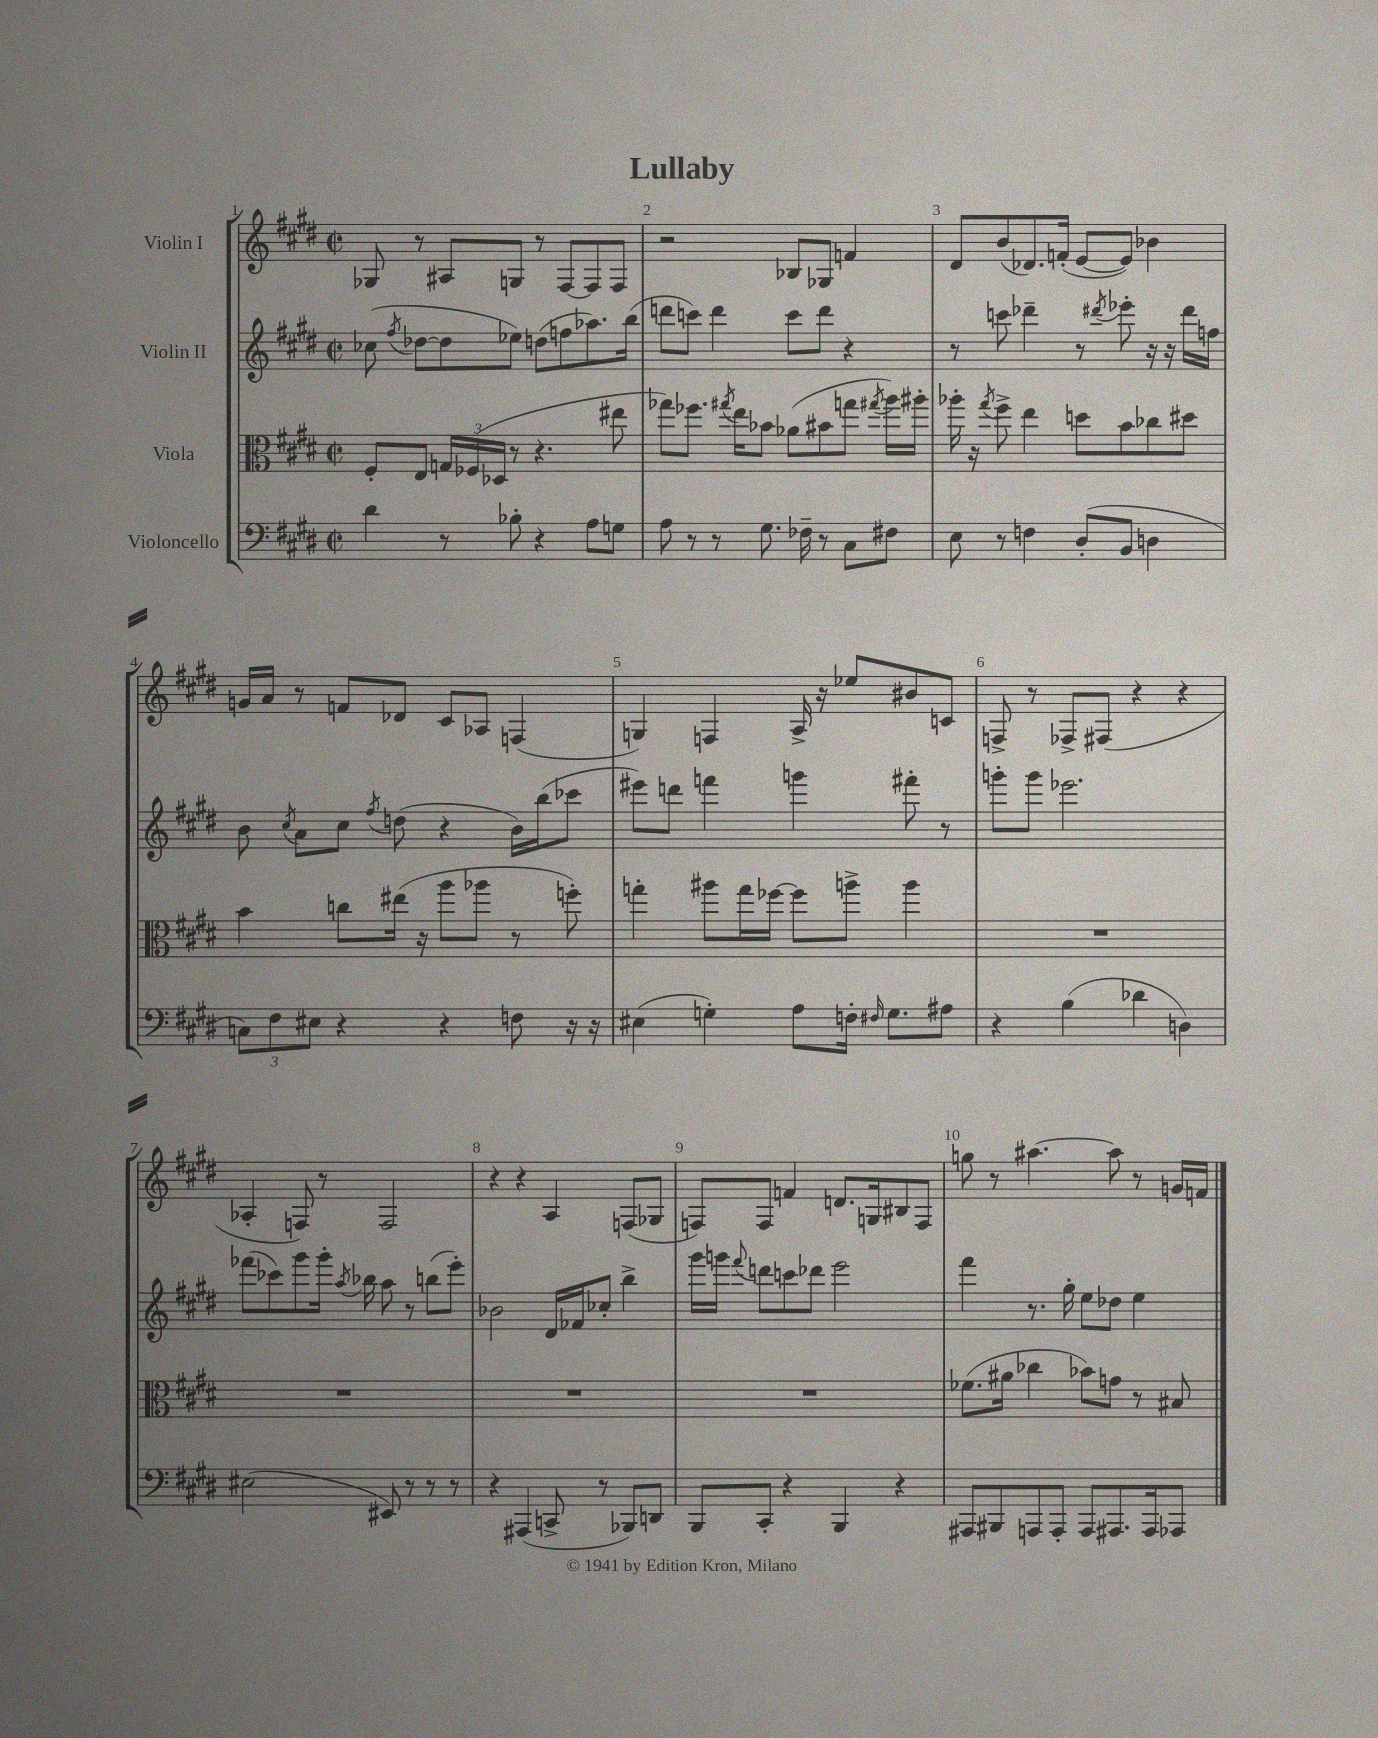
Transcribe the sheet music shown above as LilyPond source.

\header { title = "Lullaby" }
<<
\new StaffGroup <<
\new Staff = "s0" \with { instrumentName = "Violin I" } {
    \clef treble \key e \major \defaultTimeSignature \time 2/2
    \autoBeamOff ges8 r8 ais8[ g8] r8 fis8[~ fis8 fis8] |
    r2 bes8[ ges8] f'4 |
    dis'8[ b'8( des'8.) f'16]-.( e'8[~ e'8]) bes'4 |
    g'16[ a'16] r8 f'8[ des'8] cis'8[ aes8] f4( |
    g4) f4 a16-> r16 ees''8[ bis'8 c'8] |
    f8-> r8 fes8[-> fis8]( r4 r4 |
    aes4-. f8) r8 f2 |
    r4 r4 a4 f8[( ges8] |
    f8[) f8] f'4 d'8.[ g16 bis8 f8] |
    g''8 r8 ais''4.~ ais''8 r8 g'16[ f'16] \bar "|." |
}
\new Staff = "s1" \with { instrumentName = "Violin II" } {
    \clef treble \key e \major \defaultTimeSignature \time 2/2
    \autoBeamOff ces''8( \acciaccatura { fis''8 } des''8[~ des''8 ees''8]) d''8[( f''8 aes''8.) b''16]( |
    d'''8[ c'''8]) d'''4 c'''8[ d'''8] r4 |
    r8 c'''8 des'''4-- r8 \acciaccatura { dis'''8 } ees'''8-. r16 r16 dis'''16[ f''16] |
    b'8 \acciaccatura { cis''8 } a'8[ cis''8] \acciaccatura { fis''8 } d''8( r4 b'16[) b''16( ces'''8] |
    eis'''8[) d'''8] f'''4 g'''4 fis'''8-. r8 |
    g'''8[-. g'''8] ees'''2. |
    fes'''8[( ces'''8) gis'''8 gis'''16]-. \acciaccatura { a''8 } bes''16 a''8 r8 b''8[( e'''8]-.) |
    bes'2 dis'16[ fes'16 ces''8]-. b''4-> |
    gis'''16[ g'''16] \appoggiatura { fis'''8 } d'''8[ c'''8 des'''8] e'''2 |
    fis'''4 r8. gis''16-. e''8[ des''8] e''4 \bar "|." |
}
\new Staff = "s2" \with { instrumentName = "Viola" } {
    \clef alto \key e \major \defaultTimeSignature \time 2/2
    \autoBeamOff fis8[-. e8] \tuplet 3/2 { g16[ fes16( des16] } r8 r4. eis''8 |
    ges''8[) fes''8.] \acciaccatura { gis''8 } e''16[ bes'8] aes'8[( bis'8 g''8] \acciaccatura { gis''8 } a''16[) ais''16]-. |
    aes''16-. r16 \acciaccatura { gis''8 } fis''8-> e''4 d''8[ b'8 ces''8 dis''8] |
    b'4 c''8[ eis''16]( r16 a''8[ aes''8] r8 f''8-.) |
    g''4-. ais''8[ g''16 fes''16]~ fes''8[ a''8]-> a''4 |
    R1 |
    R1 |
    R1 |
    R1 |
    fes'8.[( ais'16] ces''4 bes'8[) g'8] r8 bis8 \bar "|." |
}
\new Staff = "s3" \with { instrumentName = "Violoncello" } {
    \clef bass \key e \major \defaultTimeSignature \time 2/2
    \autoBeamOff dis'4 r8 bes8-. r4 a8[ g8] |
    a8 r8 r8 gis8. fes16-- r8 cis8[ fis8] |
    e8 r8 f4 dis8[-.( b,8] d4 |
    \tuplet 3/2 { c8[) fis8 eis8] } r4 r4 f8 r16 r16 |
    eis4( g4-.) a8[ f16]-. \grace { fis16 } g8.[ ais8] |
    r4 b4( des'4 d4) |
    eis2( eis,8) r8 r8 r8 |
    r4 ais,,4( c,8-> r8 bes,,8[) d,8] |
    b,,8[ cis,8]-. r4 b,,4 r4 |
    ais,,8[ bis,,8 a,,8 a,,8]-. a,,8[ ais,,8. ais,,16 aes,,8] \bar "|." |
}
>>
>>
\layout { \context { \Score \override BarNumber.break-visibility = ##(#f #t #t) barNumberVisibility = #all-bar-numbers-visible } }
